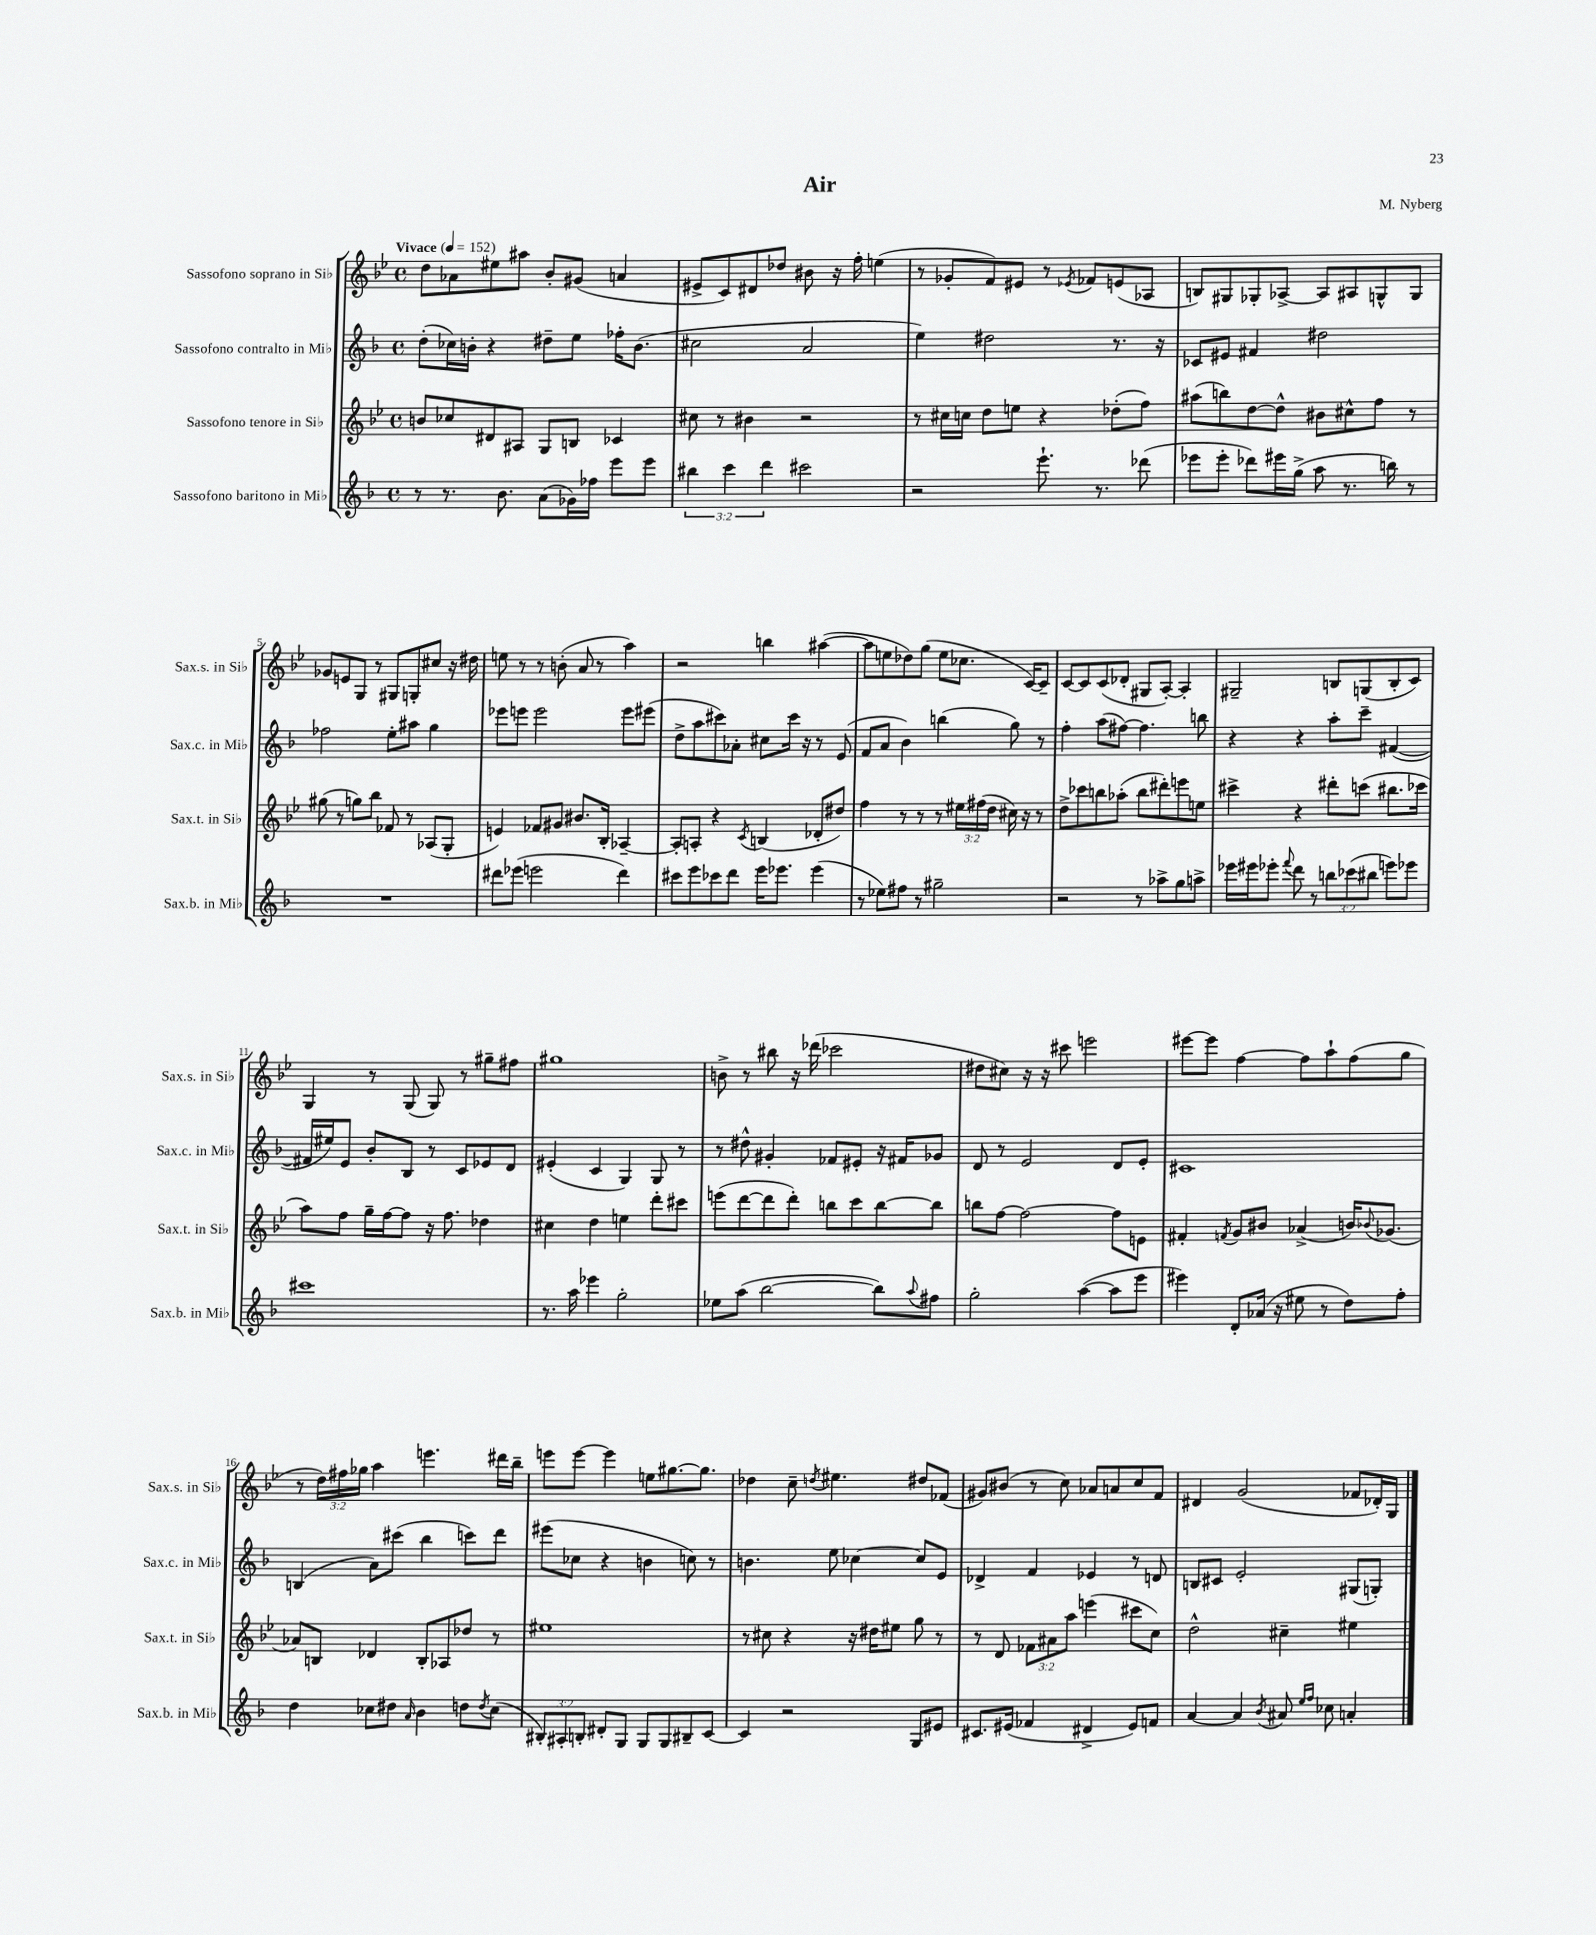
\header { title = "Air" composer = "M. Nyberg" }
<<
\new StaffGroup <<
\new Staff = "s0" \with { instrumentName = "Sassofono soprano in Sib" shortInstrumentName = "Sax.s. in Sib" } {
    \clef treble \key bes \major \defaultTimeSignature \time 4/4 \override Staff.TupletNumber.text = #tuplet-number::calc-fraction-text \tempo "Vivace" 4 = 152
    d''8 aes'8 eis''8 ais''8 bes'8-. gis'8( a'4 |
    eis'8-> c'8) dis'8 des''8 bis'8 r16 f''16-. e''4( |
    r8 ges'8-. f'8) eis'8 r8 \acciaccatura { ees'8 } fes'8 e'8( aes8 |
    b8) gis8 ges8-. aes8~-> aes8 ais8 g8-^ g8 |
    ges'8 e'8 g8 r8 gis8 g8-. cis''8 r16 dis''16 |
    e''8 r8 r8 b'8-.( a'8 r8 a''4) |
    r2 b''4 ais''4~( |
    ais''8 e''8 des''8) g''8( e''8 ces''8. c'16~) c'8-- |
    c'8~ c'8 c'8( des'8-. gis8 a8~-.) a4-. |
    gis2-- b8 g8( b8-. c'8) |
    g4 r8 g8( g8) r8 gis''8-- fis''8 |
    gis''1 |
    b'8-> r8 bis''8 r16 des'''16( ces'''2 |
    dis''8 cis''8) r16 r16 cis'''8 e'''2 |
    eis'''8~ eis'''8 f''4~ f''8 a''8-! f''8( g''8 |
    r8 \tuplet 3/2 { d''16) fis''16 ges''16 } a''4 e'''4. dis'''16 bes''16-- |
    e'''8 e'''8~ e'''4 e''8 gis''8.~ gis''8. |
    des''4 c''8-- \acciaccatura { d''8 } eis''4. dis''8 fes'8( |
    gis'8) bis'8( r8 c''8) aes'8 a'8 c''8 f'8 |
    dis'4 g'2( fes'8 des'16-.) g16 \bar "|." |
}
\new Staff = "s1" \with { instrumentName = "Sassofono contralto in Mib" shortInstrumentName = "Sax.c. in Mib" } {
    \clef treble \key f \major \defaultTimeSignature \time 4/4
    d''8-.( ces''16) b'16-. r4 dis''8-- e''8 fes''16-. b'8.( |
    cis''2 a'2 |
    e''4) dis''2 r8. r16 |
    ces'8 eis'8 fis'4 dis''2 |
    fes''2 e''8-. ais''8 g''4 |
    ees'''8 e'''8 e'''2 e'''8 eis'''8( |
    d''8-> a''8 cis'''8) aes'8-. cis''8 cis'''16 r16 r8 e'8( |
    f'8 a'8 bes'4) b''4( g''8) r8 |
    f''4-. a''8( fis''8~) fis''4. b''8 |
    r4 r4 a''8-. c'''8-- fis'4~( |
    fis'16 eis''16) e'8 bes'8-. bes8 r8 c'8 ees'8 d'8 |
    eis'4-.( c'4 g4) g8 r8 |
    r8 dis''8-^ gis'4-. fes'8 eis'8-. r16 fis'16 ges'8 |
    d'8 r8 e'2 d'8 e'8-. |
    cis'1 |
    b4( a'8) cis'''8( bes''4 c'''8) d'''8 |
    eis'''8( ces''8 r4 b'4 c''8) r8 |
    b'4. e''8 ces''4~ ces''8 e'8 |
    des'4-> f'4 ees'4 r8 d'8 |
    b8 cis'8 e'2-. gis8( g8-.) \bar "|." |
}
\new Staff = "s2" \with { instrumentName = "Sassofono tenore in Sib" shortInstrumentName = "Sax.t. in Sib" } {
    \clef treble \key bes \major \defaultTimeSignature \time 4/4 \override Staff.TupletNumber.text = #tuplet-number::calc-fraction-text
    b'8 ces''8 dis'8 ais8 g8 b8 ces'4 |
    cis''8 r8 bis'4 r2 |
    r8 cis''16 c''16 d''8 e''8 r4 des''8-.( f''8) |
    ais''8( b''8) d''8~ d''8-^ bis'8 cis''8-^ f''8 r8 |
    gis''8( r8 g''8) bes''8 fes'8 r8 aes8( g8-. |
    e'4) fes'8 gis'8 bis'8. bes16-. aes4~-- |
    aes8-. a8-. r4 \acciaccatura { c'8 } b4( des'8-. dis''8) |
    f''4 r8 r8 r8 \tuplet 3/2 { eis''16 fis''16( d''16 } cis''16) r16 r8 |
    d''8-> ces'''8 b''8 aes''8-.( b''8 dis'''8-.) e'''8 e''8 |
    cis'''4-> r4 dis'''8-. c'''8( bis''8. ces'''16 |
    a''8) f''8 g''16-- f''16~ f''8 r16 f''8. des''4 |
    cis''4 d''4 e''4 d'''8-. cis'''8 |
    e'''8( d'''8~ d'''8 d'''8-.) b''8 c'''8 b''8~ b''8 |
    b''8 f''8~ f''2~ f''8 e'8 |
    fis'4-. \acciaccatura { f'8 } g'8 bis'8 aes'4->( b'16) \appoggiatura { bes'8 } ges'8.( |
    aes'8) b8 des'4 b8-. aes8 des''8 r8 |
    eis''1 |
    r8 cis''8 r4 r16 dis''16 eis''8 g''8 r8 |
    r8 d'8 \tuplet 3/2 { fes'8 ais'8 a''8 } e'''4( cis'''8 c''8) |
    d''2-^ cis''4-- eis''4 \bar "|." |
}
\new Staff = "s3" \with { instrumentName = "Sassofono baritono in Mib" shortInstrumentName = "Sax.b. in Mib" } {
    \clef treble \key f \major \defaultTimeSignature \time 4/4 \override Staff.TupletNumber.text = #tuplet-number::calc-fraction-text
    r8 r8. bes'8. a'8( ges'16) fes''16 e'''8 e'''8 |
    \tuplet 3/2 { bis''4 c'''4 d'''4 } cis'''2 |
    r2 e'''8.-! r8. des'''8( |
    ees'''8 ees'''8-. des'''8) eis'''16 g''16->( a''8 r8. b''16) r8 |
    R1 |
    dis'''8 ees'''8( e'''2 dis'''4) |
    cis'''8 e'''8 ces'''8 d'''8 e'''16 ees'''8. ees'''4( |
    r8 ees''8) fis''8 r8 gis''2-- |
    r2 r8 aes''8-> g''8 a''8-> |
    ees'''16 eis'''16 ees'''8-. \appoggiatura { f'''8 } d'''8 r8 \tuplet 3/2 { b''8 ces'''8( bis''8 } e'''8) ees'''8 |
    cis'''1 |
    r8. a''16 ees'''4 g''2-. |
    ees''8 a''8( bes''2~ bes''8) \appoggiatura { a''8 } fis''8 |
    g''2-. a''4~( a''8 e'''8 |
    eis'''4) d'8-. aes'16( r16 eis''8 r8 d''8) f''8-. |
    d''4 ces''8 dis''8 \grace { a'16 } bes'4 d''8 \acciaccatura { d''8 } ces''8( |
    \tuplet 3/2 { bis8-.) ais8-. b8-. } dis'8-. g8 g8 g8 bis8-- c'8~ |
    c'4 r2 g8 eis'8 |
    cis'8. eis'16( fes'4 dis'4-> eis'8) f'8 |
    a'4~ a'4 \acciaccatura { bes'8 } ais'8 \grace { e''16 f''16 } ces''8 a'4-. \bar "|." |
}
>>
>>
